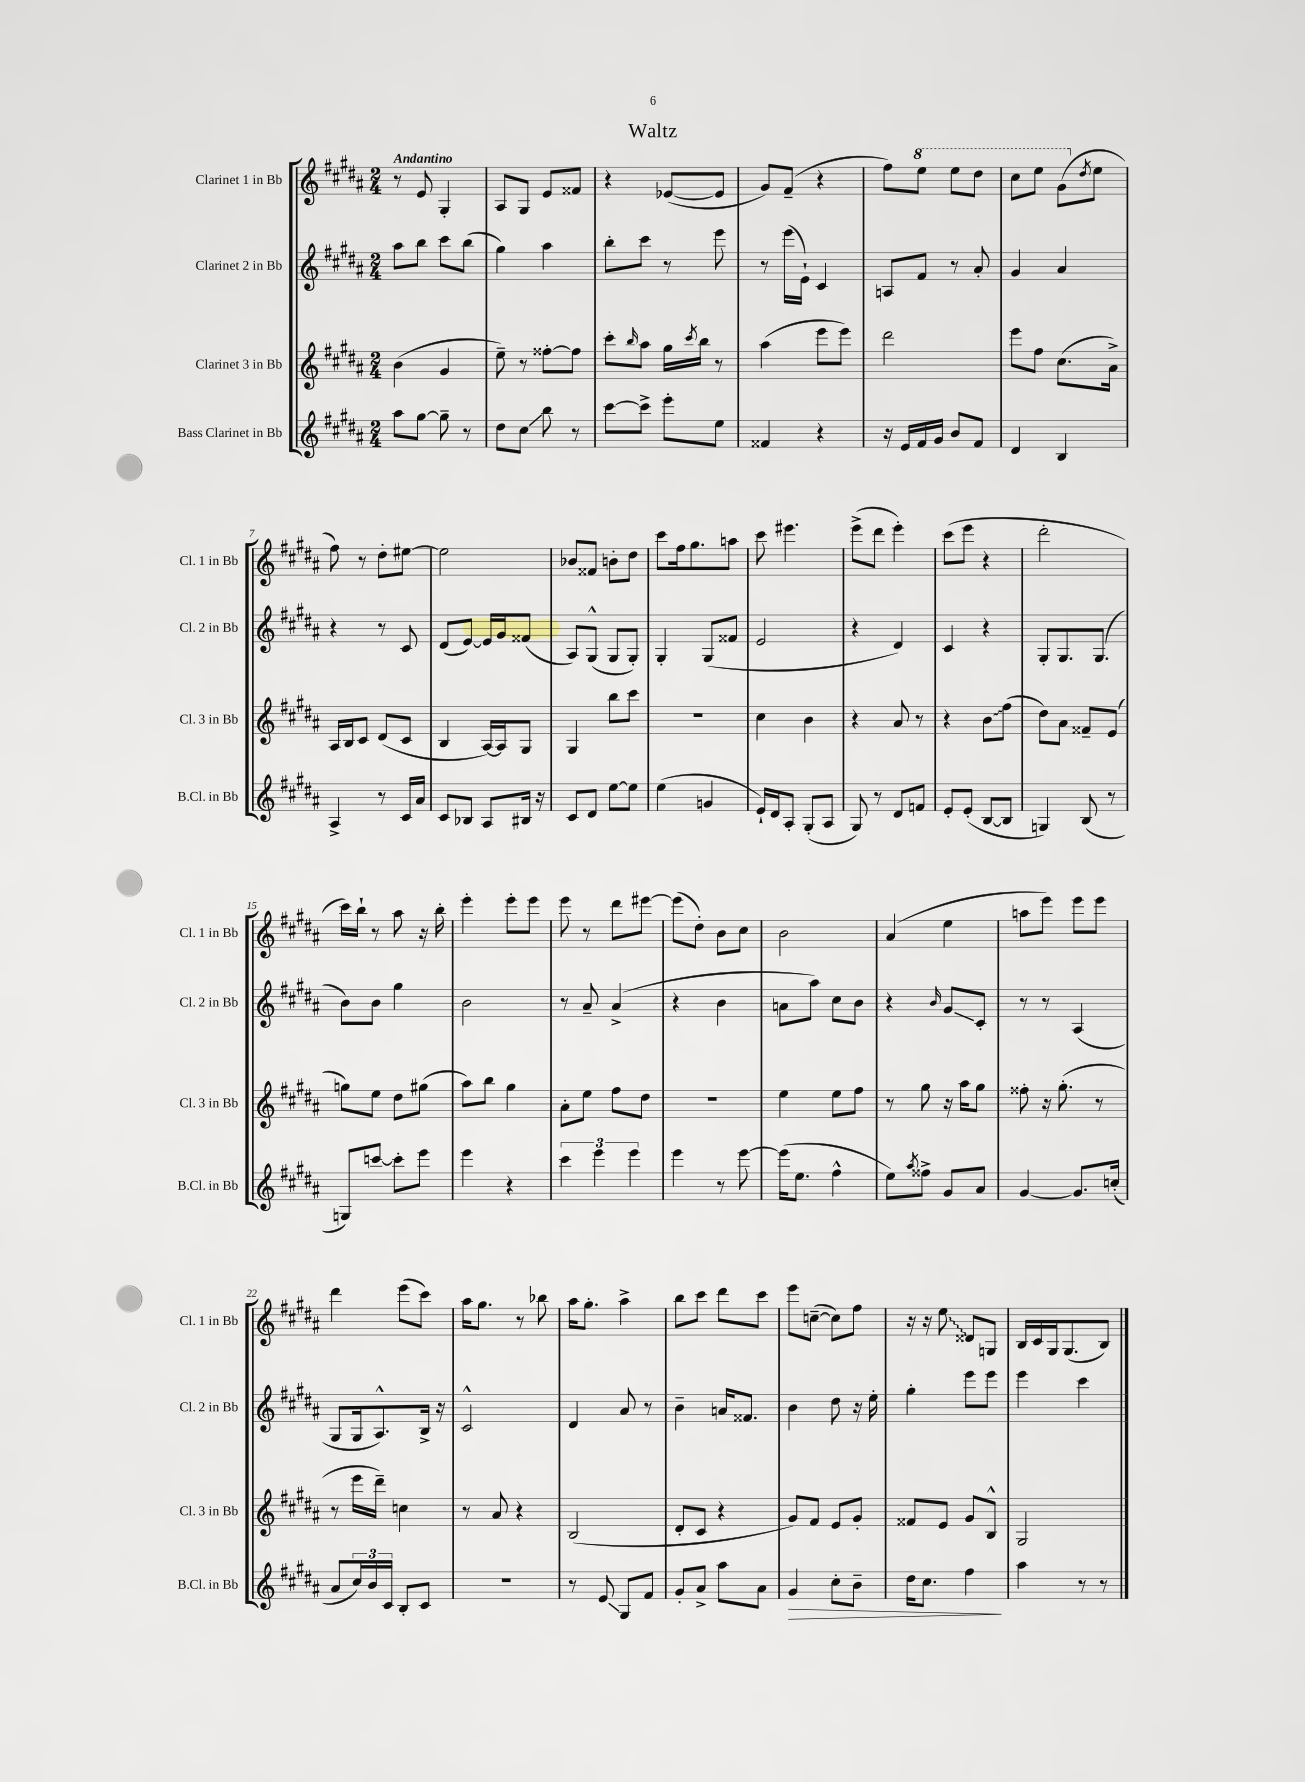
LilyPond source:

\header { title = "Waltz" }
<<
\new StaffGroup <<
\new Staff = "s0" \with { instrumentName = "Clarinet 1 in Bb" shortInstrumentName = "Cl. 1 in Bb" } {
    \clef treble \key b \major \numericTimeSignature \time 2/4 \tempo "Andantino"
    r8 e'8 gis4-. |
    ais8 gis8 e'8 fisis'8 |
    r4 ees'8~( ees'8 |
    gis'8) fis'8--( r4 |
    fis''8) \ottava #1 e'''8 e'''8 dis'''8 |
    cis'''8 e'''8 gis''8( \ottava #0 \acciaccatura { dis''8 } e''8 |
    fis''8) r8 dis''8-. eis''8~ |
    eis''2 |
    bes'8 fisis'8 b'8-. dis''8 |
    cis'''8 fis''16 gis''8. a''8 |
    cis'''8 eis'''4. |
    e'''8->( dis'''8 e'''4-.) |
    cis'''8( e'''8 r4 |
    dis'''2-. |
    cis'''16) b''16-! r8 ais''8 r16 b''16-. |
    e'''4-. e'''8-. e'''8 |
    e'''8 r8 dis'''8 eis'''8~ |
    eis'''8( dis''8-.) b'8 cis''8 |
    b'2 |
    ais'4( e''4 |
    a''8 e'''8) e'''8 e'''8 |
    dis'''4 e'''8( cis'''8) |
    ais''16 gis''8. r8 bes''8 |
    ais''16 gis''8.-. ais''4-> |
    b''8 cis'''8 dis'''8 cis'''8 |
    e'''8 c''8~--( c''8) fis''8 |
    r16 r16 \once \override Glissando.style = #'zigzag e''8\glissando disis'8 g8 |
    b16 cis'16 gis16 gis8.( b8) \bar "|." |
}
\new Staff = "s1" \with { instrumentName = "Clarinet 2 in Bb" shortInstrumentName = "Cl. 2 in Bb" } {
    \clef treble \key b \major \numericTimeSignature \time 2/4
    ais''8 b''8 cis'''8 b''8( |
    gis''4) ais''4 |
    b''8-. cis'''8 r8 e'''8 |
    r8 e'''16( e'16-!) cis'4 |
    a8 fis'8 r8 ais'8-. |
    gis'4 ais'4 |
    r4 r8 cis'8 |
    dis'8( e'8~) e'16 gis'16 fisis'8( |
    ais8) gis8-^( gis8 gis8-.) |
    gis4-. gis8( fisis'8 |
    e'2 |
    r4 dis'4) |
    cis'4 r4 |
    gis8-. gis8. gis8.( |
    b'8) b'8 gis''4 |
    b'2 |
    r8 ais'8-- ais'4->( |
    r4 b'4 |
    a'8 ais''8) cis''8 b'8 |
    r4 \grace { b'16 } gis'8\glissando cis'8-. |
    r8 r8 ais4( |
    gis8 gis16 ais8.-^) b16-> r16 |
    cis'2-^ |
    dis'4 ais'8 r8 |
    b'4-- a'16 fisis'8. |
    b'4 dis''8 r16 e''16-. |
    gis''4-. e'''8 e'''8 |
    e'''4 cis'''4 \bar "|." |
}
\new Staff = "s2" \with { instrumentName = "Clarinet 3 in Bb" shortInstrumentName = "Cl. 3 in Bb" } {
    \clef treble \key b \major \numericTimeSignature \time 2/4
    b'4( gis'4 |
    e''8--) r8 fisis''8~-. fisis''8 |
    cis'''8-. \grace { b''16 } ais''8 gis''16 \acciaccatura { cis'''8 } b''16 r8 |
    ais''4( e'''8 e'''8) |
    dis'''2 |
    e'''8 fis''8 cis''8.( ais'16->) |
    ais16 b16 cis'8 dis'8( cis'8 |
    b4 ais16~) ais16 gis8 |
    gis4 b''8 cis'''8 |
    r2 |
    cis''4 b'4 |
    r4 ais'8 r8 |
    r4 \once \override Glissando.style = #'zigzag b'8\glissando fis''8( |
    dis''8) ais'8 fisis'8-- e'8( |
    g''8) e''8 dis''8 gis''8( |
    ais''8) b''8 gis''4 |
    ais'8-. e''8 fis''8 dis''8 |
    r2 |
    e''4 e''8 fis''8 |
    r8 gis''8 r16 ais''16 gis''8 |
    fisis''8-. r16 gis''8.-.( r8 |
    r8 e'''16 dis'''16--) c''4 |
    r8 ais'8 r4 |
    b2( |
    dis'8-. cis'8 r4 |
    gis'8) fis'8 e'8 gis'8-. |
    fisis'8 e'8 gis'8 b8-^ |
    gis2 \bar "|." |
}
\new Staff = "s3" \with { instrumentName = "Bass Clarinet in Bb" shortInstrumentName = "B.Cl. in Bb" } {
    \clef treble \key b \major \numericTimeSignature \time 2/4
    ais''8 gis''8~ gis''8-- r8 |
    dis''8 cis''8\glissando b''8 r8 |
    cis'''8~ cis'''8-> e'''8-. e''8 |
    fisis'4 r4 |
    r16 e'16 fis'16 gis'16 b'8 fis'8 |
    dis'4 b4 |
    ais4-> r8 cis'16 ais'16 |
    cis'8 bes8 ais8 bis16 r16 |
    cis'8 dis'8 e''8~ e''8 |
    e''4( g'4 |
    e'16-!) dis'16 ais8-. gis8-.( ais8 |
    gis8) r8 dis'8 f'8 |
    e'8-. e'8-.( b8~ b8 |
    g4) b8( r8 |
    g8) c'''8~ c'''8-. e'''8 |
    e'''4 r4 |
    \tuplet 3/2 { cis'''4 e'''4 e'''4 } |
    e'''4 r8 e'''8~ |
    e'''16( e''8. fis''4-^ |
    e''8) \acciaccatura { ais''8 } fisis''8-> gis'8 ais'8 |
    gis'4~ gis'8. c''16-.( |
    ais'8 \tuplet 3/2 { cis''16) b'16 cis'16 } b8-. cis'8 |
    r2 |
    r8 e'8\glissando gis8 fis'8 |
    gis'8-. ais'8-> ais''8 ais'8 |
    gis'4\> cis''8-. b'8-- |
    dis''16 cis''8. fis''4\! |
    ais''4 r8 r8 \bar "|." |
}
>>
>>
